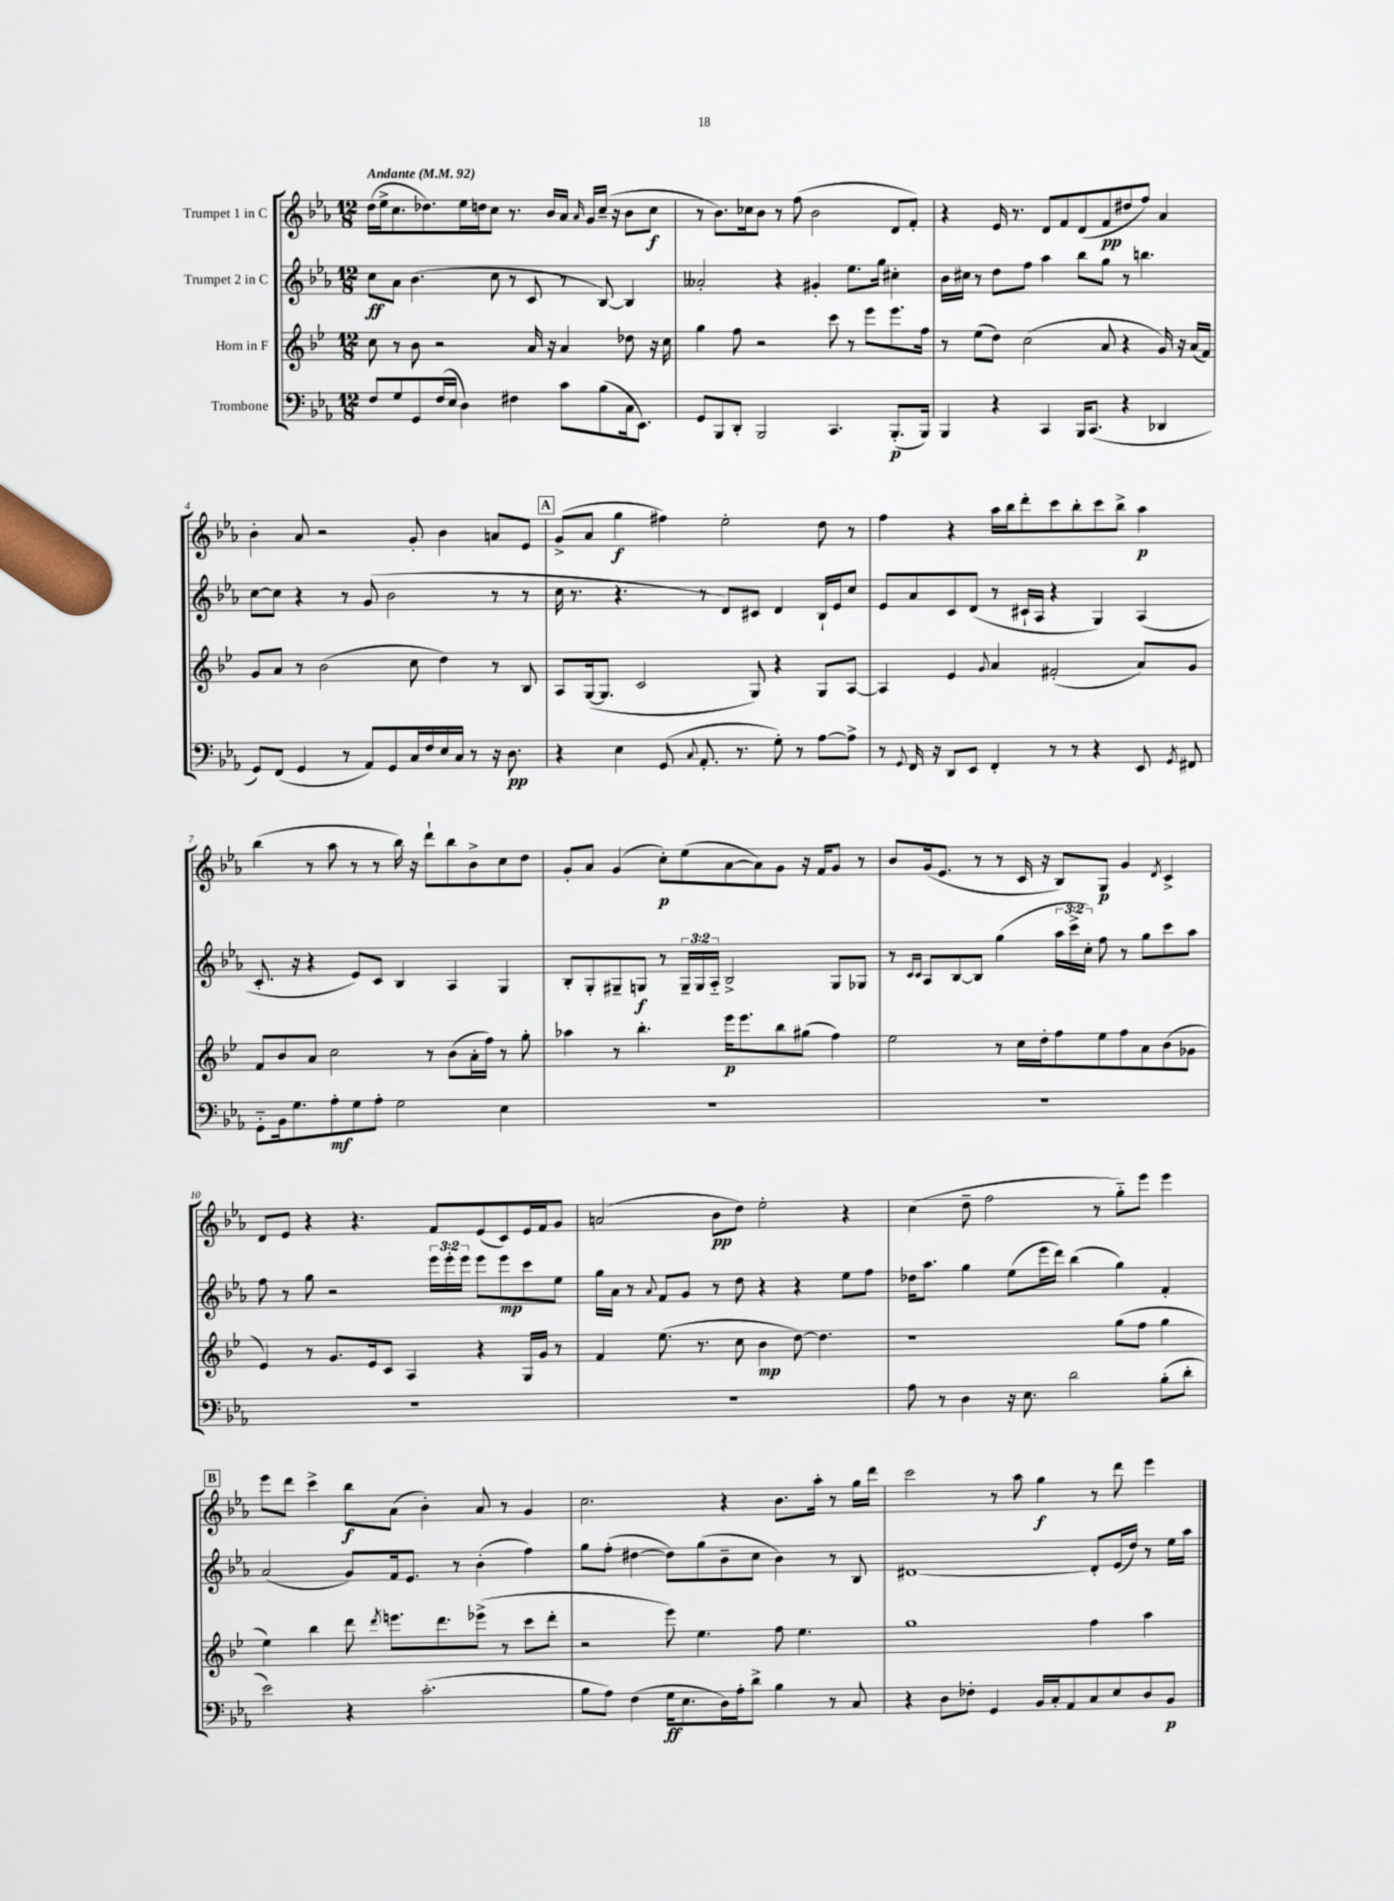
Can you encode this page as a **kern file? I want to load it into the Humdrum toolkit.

**kern	**dynam	**kern	**dynam	**kern	**dynam	**kern	**dynam
*part4	*part4	*part3	*part3	*part2	*part2	*part1	*part1
*staff4	*staff4	*staff3	*staff3	*staff2	*staff2	*staff1	*staff1
*I"Trombone	*	*I"Horn in F	*	*I"Trumpet 2 in C	*	*I"Trumpet 1 in C	*
*clefF4	*	*clefG2	*	*clefG2	*	*clefG2	*
*k[b-e-a-]	*	*k[b-e-]	*	*k[b-e-a-]	*	*k[b-e-a-]	*
*M12/8	*	*M12/8	*	*M12/8	*	*M12/8	*
*MM92	*	*MM92	*	*MM92	*	*MM92	*
=1	=1	=1	=1	=1	=1	=1	=1
!	!	!	!	!	!	!LO:TX:a:B:t=Andante	!
8F/L	.	8cc\	.	8cc\L	ff	(16dd\LL	.
.	.	.	.	.	.	16ee-^\J	.
8G/	.	8r	.	8a-\J	.	8.cc\	.
8GG/	.	8b-\	.	(4.b-\	.	.	.
.	.	.	.	.	.	8.dd-X\)	.
(16F/L	.	2r	.	.	.	.	.
16E-/JJ	.	.	.	.	.	.	.
4D\)	.	.	.	.	.	16ee-\L	.
.	.	.	.	.	.	16ddn\J	.
.	.	.	.	8cc\	.	8cc\J	.
4F#X\	.	.	.	8r	.	8.r	.
.	.	16a/	.	8c/	.	.	.
.	.	16r	.	.	.	16b-/LL	.
8c\L	.	4a/	.	8r	.	16a-/JJ	.
.	.	.	.	.	.	16qqa-/	.
.	.	.	.	.	.	16g/LL	.
(8B-\	.	.	.	[8B-/)	.	(16cc~/JJ	.
.	.	.	.	.	.	16r	.
16C\k	.	8dd-X\	.	4B-/]	.	8b-\L	.
8.EE-\J)	.	.	.	.	.	.	.
.	.	16r	.	.	.	8cc\J	f
.	.	16cc\	.	.	.	.	.
=2	=2	=2	=2	=2	=2	=2	=2
8GG/L	.	4gg\	.	2a--X'/	.	8r	.
8BBB-/	.	.	.	.	.	8.b-\L)	.
8DD'/J	.	8ff\	.	.	.	.	.
.	.	.	.	.	.	16cc-X\k	.
2BBB-/	.	2r	.	.	.	8b-\J	.
.	.	.	.	4r	.	8r	.
.	.	.	.	.	.	(8ff\	.
.	.	.	.	4g#X'/	.	2b-\	.
4.CC/	.	8ccc\	.	.	.	.	.
.	.	8r	.	8.ee-\L	.	.	.
.	.	8eee-\L	.	.	.	.	.
.	.	.	.	16gg\Jk	.	.	.
(8.BBB-'/L	p	8.eee-\	.	4cc#X'\	.	8d/L	.
.	.	.	.	.	.	8f'/J)	.
16BBB-/Jk)	.	16ff\Jk	.	.	.	.	.
=3	=3	=3	=3	=3	=3	=3	=3
4BBB-/	.	8r	.	16b-\LL	.	4r	.
.	.	.	.	16cc#X\JJ	.	.	.
.	.	(8ee-\L	.	8r	.	.	.
4r	.	8dd\J)	.	8dd\L	.	16e-/	.
.	.	.	.	.	.	8.r	.
.	.	(2cc\	.	8ff\J	.	.	.
4CC/	.	.	.	4aa-\	.	8d/L	.
.	.	.	.	.	.	8f/	.
16BBB-/KL	.	.	.	8bb-\L	.	(8d/	.
(8.CC/J	.	.	.	.	.	.	.
.	.	8a/	.	8gg\J	.	8f/	pp
4r	.	4r	.	8r	.	8dd#X/	.
.	.	.	.	4.bbn\	.	8ff/J)	.
4DD-X/	.	16g/)	.	.	.	4a-/	.
.	.	16r	.	.	.	.	.
.	.	(16a/LL	.	.	.	.	.
.	.	16f/JJ)	.	.	.	.	.
!!LO:LB:g=z
=4	=4	=4	=4	=4	=4	=4	=4
8GG/L)	.	8g/L	.	[8cc\L	.	4b-'\	.
(8FF/J	.	8a/J	.	8cc\J]	.	.	.
4GG/	.	8r	.	4r	.	8a-/	.
.	.	(2b-\	.	.	.	2r	.
8r	.	.	.	8r	.	.	.
8AA-/L)	.	.	.	(8g/	.	.	.
8GG/	.	.	.	2b-\	.	.	.
16C/L	.	8cc\	.	.	.	8g'/	.
16F/	.	.	.	.	.	.	.
16E-/	.	4dd\)	.	.	.	4b-\	.
16C/JJ	.	.	.	.	.	.	.
8r	.	.	.	.	.	.	.
16r	.	8r	.	8r	.	8an/L	.
8.D\	pp	.	.	.	.	.	.
.	.	8B-/	.	8r	.	8e-/J	.
!!LO:REH:place=s1:t=A
=5	=5	=5	=5	=5	=5	=5	=5
4r	.	8A/L	.	16cc\	.	(8g^/L	.
.	.	.	.	8.r	.	.	.
.	.	([16G/k	.	.	.	8a-/J	.
.	.	8.G/J]	.	.	.	.	.
4E-\	.	.	.	4.r	.	4gg\	f
.	.	2c/	.	.	.	.	.
(8GG/	.	.	.	.	.	4ff#X\)	.
8qqC/	.	.	.	.	.	.	.
8.AA-'/	.	.	.	8r	.	.	.
.	.	.	.	8d/L)	.	2ee-'\	.
8.r	.	.	.	.	.	.	.
.	.	8G/)	.	8c#X/J	.	.	.
8G'\)	.	4r	.	4d/	.	.	.
8r	.	.	.	.	.	.	.
[8A-\L	.	8G/L	.	16B-`/LL	.	8dd\	.
.	.	.	.	16e-/J	.	.	.
8A-^\J]	.	[8A/J	.	8cc/J	.	8r	.
=6	=6	=6	=6	=6	=6	=6	=6
8r	.	4A/]	.	8e-/L	.	4ff\	.
8qqGG/	.	.	.	.	.	.	.
16FF/	.	.	.	8a-/	.	.	.
16r	.	.	.	.	.	.	.
8DD/L	.	4e-/	.	8c/	.	4r	.
8EE-/J	.	.	.	(8d/J	.	.	.
.	.	8qqg/	.	.	.	.	.
4FF'/	.	4a/	.	8r	.	16aa-\LL	.
.	.	.	.	.	.	16bb-\J	.
.	.	.	.	16c#X`/LL	.	8ddd'\	.
.	.	.	.	16A-/JJ	.	.	.
8r	.	(2f#X'/	.	4r	.	8ccc\	.
8r	.	.	.	.	.	8bb-'\	.
4r	.	.	.	4G/)	.	8ccc\	.
.	.	.	.	.	.	8bb-^\J	.
8EE-/	.	8a/L)	.	(4A-/	.	4aa-\	p
8qGG/	.	.	.	.	.	.	.
8FF#X/	.	8g/J	.	.	.	.	.
!!LO:LB:g=z
=7	=7	=7	=7	=7	=7	=7	=7
8GG\L	.	8f/L	.	8.c'/	.	(4bb-\	.
16BB-\k	.	8b-/	.	.	.	.	.
8.G\	.	.	.	16r	.	.	.
.	.	8a/J	.	4r	.	8r	.
8A-'\	mf	2cc\	.	.	.	8aa-\	.
8G\	.	.	.	8e-/L)	.	8r	.
8A-'\J	.	.	.	8c/J	.	8r	.
2G\	.	.	.	4B-/	.	16bb-\)	.
.	.	.	.	.	.	16r	.
.	.	8r	.	.	.	8ddd`\L	.
.	.	(8b-\L	.	4A-/	.	8bb-\	.
.	.	16a'\L	.	.	.	8b-^\	.
.	.	16ff\JJ)	.	.	.	.	.
4E-\	.	8r	.	4G/	.	8cc\	.
.	.	8gg'\	.	.	.	8dd\J	.
=8	=8	=8	=8	=8	=8	=8	=8
1.r	.	4aa-X\	.	8B-'/L	.	8g'/L	.
.	.	.	.	8G'/	.	8a-/J	.
.	.	8r	.	8G#X~/	.	(4g/	.
.	.	4.bb-'\	.	8Gn/J	f	.	.
.	.	.	.	8r	.	8cc'\L)	p
.	.	.	.	24G~/LL	.	(8ee-\	.
.	.	.	.	24G/	.	.	.
.	.	.	.	24A-/JJ	.	.	.
.	.	16eee-\KL	p	2B-^/	.	[8a-\	.
.	.	8.eee-\	.	.	.	.	.
.	.	.	.	.	.	8a-\])	.
.	.	8bb-\	.	.	.	8g\J	.
.	.	(8gg#X\J	.	.	.	16r	.
.	.	.	.	.	.	16f/KL	.
.	.	4ff\)	.	8G/L	.	8g/J	.
.	.	.	.	8G-X/J	.	8r	.
=9	=9	=9	=9	=9	=9	=9	=9
1.r	.	2ee-\	.	8r	.	8b-/L	.
.	.	.	.	16qqc/LL	.	.	.
.	.	.	.	16qqc/JJ	.	.	.
.	.	.	.	8A-/L	.	(16g/k	.
.	.	.	.	.	.	8.e-/J	.
.	.	.	.	[8B-/	.	.	.
.	.	.	.	8B-/J]	.	8r	.
.	.	8r	.	(4gg\	.	8r	.
.	.	16cc\LL	.	.	.	16c/	.
.	.	16dd'\J	.	.	.	16r	.
.	.	8ff\	.	24aa-\LL	.	8B-/L)	.
.	.	.	.	24ccc^\	.	.	.
.	.	.	.	24cc'\JJ)	.	.	.
.	.	8ee-\	.	8ff\	.	8G/J	p
.	.	8ff\	.	8r	.	4g/	.
.	.	8a\	.	8gg\L	.	.	.
.	.	.	.	.	.	8qd/	.
.	.	(8b-\	.	8ccc\	.	4c^/	.
.	.	8g-X\J	.	8aa-\J	.	.	.
!!LO:LB:g=z
=10	=10	=10	=10	=10	=10	=10	=10
1.r	.	4e-/)	.	8ff\	.	8d/L	.
.	.	.	.	8r	.	8e-/J	.
.	.	8r	.	8gg\	.	4r	.
.	.	8.g/L	.	2r	.	.	.
.	.	.	.	.	.	4.r	.
.	.	16e-/k	.	.	.	.	.
.	.	8c/J	.	.	.	.	.
.	.	4A/	.	.	.	.	.
.	.	.	.	24eee-\LL	.	8f/L	.
.	.	.	.	24eee-'\	.	.	.
.	.	.	.	24eee-\JJ	.	.	.
.	.	4r	.	8eee-\L	.	(8e-/	.
.	.	.	.	8eee-\	mp	8c/)	.
.	.	16G/LL	.	8ccc\	.	16e-/L	.
.	.	16g/JJ	.	.	.	16f/J	.
.	.	8r	.	8ee-\J	.	8g/J	.
=11	=11	=11	=11	=11	=11	=11	=11
1.r	.	4f/	.	16gg\LL	.	(2an/	.
.	.	.	.	16a-\JJ	.	.	.
.	.	.	.	8r	.	.	.
.	.	.	.	8qqa-/	.	.	.
.	.	(8.ee-\	.	8f/L	.	.	.
.	.	.	.	8g/J	.	.	.
.	.	8.r	.	.	.	.	.
.	.	.	.	8r	.	8b-\L	pp
.	.	8cc\	.	8dd\	.	8dd\J)	.
.	.	4b-\	mp	4r	.	2ee-'\	.
.	.	[8dd\)	.	4r	.	.	.
.	.	4.dd\]	.	.	.	.	.
.	.	.	.	8ee-\L	.	4r	.
.	.	.	.	8ff\J	.	.	.
=12	=12	=12	=12	=12	=12	=12	=12
8A-\	.	1r	.	16dd-X\KL	.	(4cc\	.
.	.	.	.	8.aa-\J	.	.	.
8r	.	.	.	.	.	.	.
4D\	.	.	.	4gg\	.	8dd~\	.
.	.	.	.	.	.	2ff\	.
16r	.	.	.	(8ee-\L	.	.	.
8.E-\	.	.	.	.	.	.	.
.	.	.	.	16eee-\L	.	.	.
.	.	.	.	16ddd\JJ)	.	.	.
2d\	.	.	.	(4bb-\	.	.	.
.	.	.	.	.	.	8r	.
.	.	(8gg\L	.	4gg\)	.	8gg\L)	.
.	.	8ff\J	.	.	.	8eee-\J	.
(8B-'\L	.	4gg\	.	4f'/	.	4eee-\	.
8d'\J	.	.	.	.	.	.	.
!!LO:LB:g=z
!!LO:REH:place=s1:t=B
=13	=13	=13	=13	=13	=13	=13	=13
2e-\)	.	4ee-\)	.	(2a-/	.	8eee-\L	.
.	.	.	.	.	.	8ddd\J	.
.	.	4bb-\	.	.	.	4ccc^\	.
4r	.	8ddd\	.	8g/L)	.	8bb-\L	f
.	.	8qddd/	.	.	.	.	.
.	.	8.eeen\L	.	16f/k	.	(8a-\J	.
.	.	.	.	8.e-/J	.	.	.
(2.c'\	.	.	.	.	.	4b-'\)	.
.	.	8.ddd\	.	.	.	.	.
.	.	.	.	8r	.	.	.
.	.	(8eee-X^\J	.	(4b-'\	.	8a-/	.
.	.	8r	.	.	.	8r	.
.	.	8ccc\L	.	4ff\)	.	4g/	.
.	.	8ddd'\J	.	.	.	.	.
=14	=14	=14	=14	=14	=14	=14	=14
8B-\L	.	2r	.	8gg\L	.	2.cc\	.
8A-\J)	.	.	.	(8ff'\J	.	.	.
(4F\	.	.	.	[4dd#X\	.	.	.
16G\KL	ff	8eee-\)	.	8dd#\L])	.	.	.
8.E-\	.	.	.	.	.	.	.
.	.	4.ee-\	.	(8gg\	.	.	.
16D\L)	.	.	.	8b-~\	.	4r	.
16A-'\J	.	.	.	.	.	.	.
8d^\J	.	.	.	8cc\J	.	.	.
4B-\	.	8ff\	.	4b-\)	.	8.b-\L	.
.	.	4.ee-\	.	.	.	.	.
.	.	.	.	.	.	16aa-'\Jk	.
8r	.	.	.	8r	.	8r	.
8C/	.	.	.	8B-/	.	16gg\LL	.
.	.	.	.	.	.	16ddd\JJ	.
=15	=15	=15	=15	=15	=15	=15	=15
4r	.	1gg	.	[1d#X	.	2ccc\	.
8D\L	.	.	.	.	.	.	.
8F-X'\J	.	.	.	.	.	.	.
4GG/	.	.	.	.	.	8r	.
.	.	.	.	.	.	8aa-\	.
16BB-/LL	.	.	.	.	.	4gg\	f
16C'/J	.	.	.	.	.	.	.
8AA-/	.	.	.	.	.	.	.
8C/	.	4ff\	.	8d#'/L]	.	8r	.
8E-/	.	.	.	(16e-/L	.	8ddd\	.
.	.	.	.	16dd/JJ)	.	.	.
8D/	.	4aa\	.	8r	.	4eee-\	.
8BB-/J	p	.	.	16ee-\LL	.	.	.
.	.	.	.	16aa-\JJ	.	.	.
==	==	==	==	==	==	==	==
*-	*-	*-	*-	*-	*-	*-	*-
